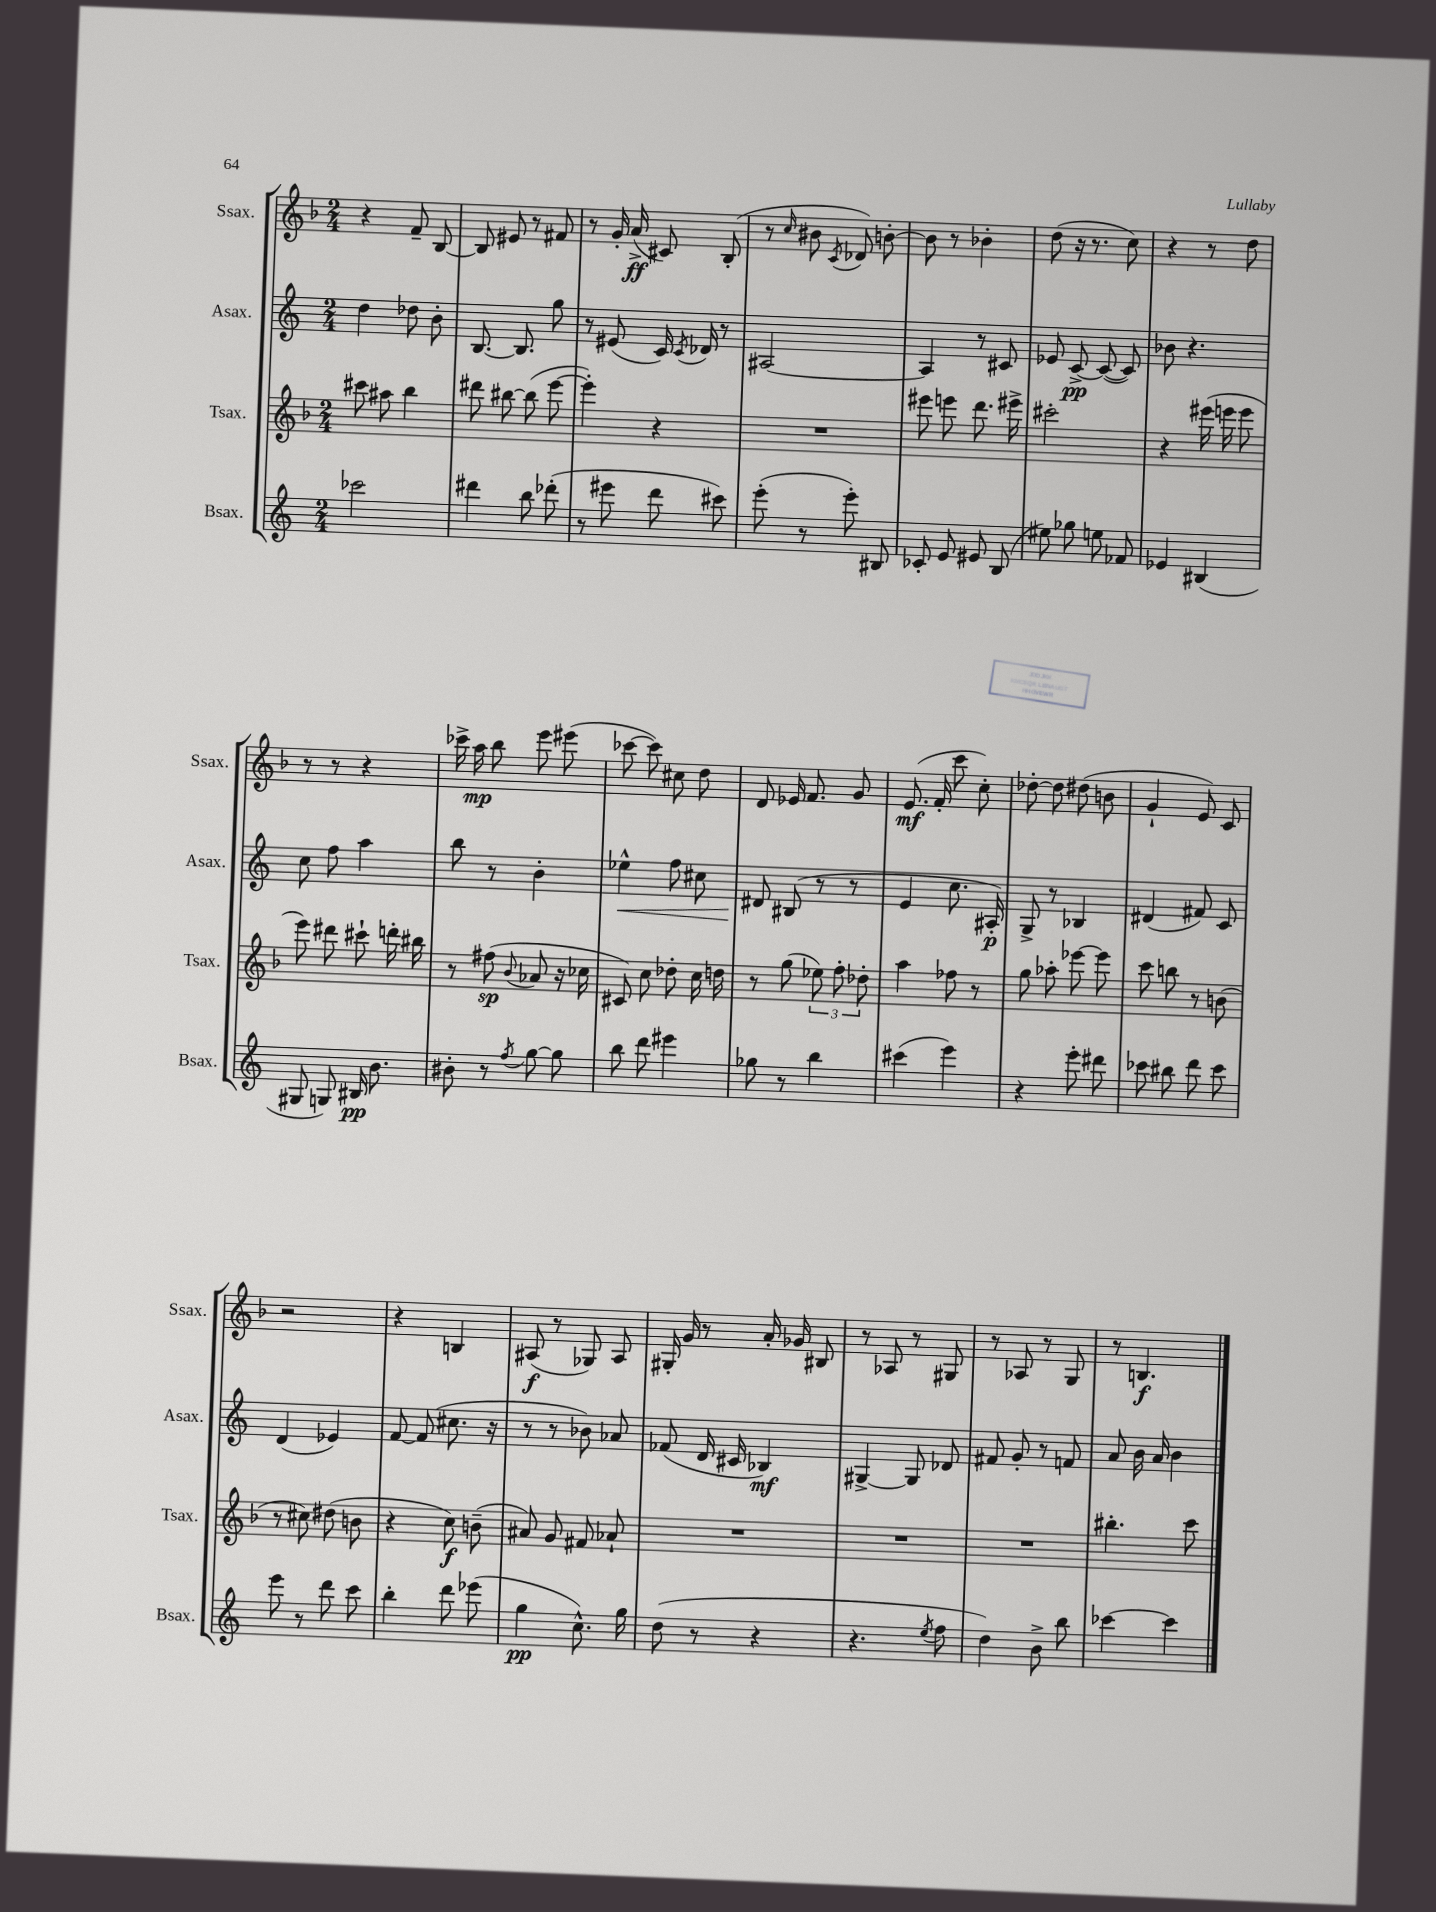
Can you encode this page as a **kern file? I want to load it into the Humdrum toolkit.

**kern	**kern	**kern	**kern
*staff4	*staff3	*staff2	*staff1
*clefG2	*clefG2	*clefG2	*clefG2
*k[]	*k[b-]	*k[]	*k[b-]
*M2/4	*M2/4	*M2/4	*M2/4
2ccc-\	8ccc#\	4dd\	4r
.	8aa#\	.	.
.	4bb-\	8dd-\	8f~/
.	.	8b'\	[8B-/
=	=	=	=
4ddd#\	8ddd#\	[8.B/	8B-/]
.	[8bb#\	.	8e#/
.	.	8.B/]	.
8bb\	(8bb#\]	.	8r
(8ddd-'\	[8eee\	8gg\	8f#/
=	=	=	=
8r	4eee'\])	8r	8r
8eee#\	.	(8e#/	16g'/
.	.	.	(16a^/
8ddd\	4r	16c/)	8c#/)
.	.	8qc/	.
.	.	16d-/	.
8ccc#\)	.	8r	(8B-'/
=	=	=	=
(8eee'\	2r	[2A#/	8r
.	.	.	16qqcc/
8r	.	.	8b#\
.	.	.	8qc/
8eee'\)	.	.	8d-/)
8B#/	.	.	[8b'\
=	=	=	=
8c-'/	8eee#\	4A#/]	8b\]
8e/	8eee\	.	8r
8e#/	8.ddd\	8r	4b-'\
(8B/	.	8c#/	.
.	16eee#^\	.	.
=	=	=	=
8ee#\)	2ccc#'\	8e-/	(8dd\
8gg-\	.	[8c^/	16r
.	.	.	8.r
8ee\	.	(8c/_	.
8f-/	.	8c/])	8cc\)
=	=	=	=
4e-/	4r	8b-\	4r
.	.	4.r	.
(4B#/	(16eee#\	.	8r
.	16eee\	.	.
.	8eee\	.	8dd\
=	=	=	=
8G#/	8eee\)	8cc\	8r
8G/)	8ddd#\	8ff\	8r
16B#/	8ccc#`\	4aa\	4r
8.b\	.	.	.
.	16ddd'\	.	.
.	16bb#\	.	.
=	=	=	=
8b#'\	8r	8bb\	16ccc-^\
.	.	.	16aa\
8r	(8ff#\	8r	8bb-\
8qff/	8qqb-/	.	.
[8gg\	8a-/	4b'\	8eee\
8gg\]	16r	.	(8eee#\
.	16cc-\	.	.
=	=	=	=
8bb\	8c#/)	4ee-^^\	[8ccc-\
8ddd\	8cc\	.	8ccc-\])
4eee#\	8dd-'\	8ff\	8cc#\
.	16cc\	8cc#\	8dd\
.	16dd\	.	.
=	=	=	=
8gg-\	8r	8d#/	8d/
8r	(8gg\	(8B#/	16e-/
.	.	.	8.f/
4bb\	12ee-\)	8r	.
.	12ff'\	.	.
.	.	8r	8g/
.	12dd-'\	.	.
=	=	=	=
(4ccc#\	4aa\	4e/	(8.e/
.	.	.	16f'/
4eee\)	8ff-\	8.cc\	8ccc\
.	8r	.	8cc'\)
.	.	16A#'/)	.
=	=	=	=
4r	8gg\	8G^/	[8dd-'\
.	8aa-'\	8r	8dd-\]
8eee'\	[8eee-\	4B-/	(8dd#\
8ddd#\	8eee-\]	.	8b\
=	=	=	=
8ccc-\	8ccc\	(4d#/	4g`/
8bb#\	8bb\	.	.
8ddd\	8r	8f#/)	8e/)
8ccc-\	(8b\	8c/	8c/
=	=	=	=
8eee\	8r	(4d/	2r
8r	8cc#\)	.	.
8ddd\	(8dd#\	4e-/)	.
8ccc\	8b\	.	.
=	=	=	=
4bb'\	4r	[8f/	4r
.	.	(8f/]	.
8ddd\	8cc\)	8.cc#\	4B/
(8eee-\	(8b~\	.	.
.	.	16r	.
=	=	=	=
4gg\	8a#/)	8r	(8A#/
.	8g/	8r	8r
8.cc^^\)	8f#/	8b-\)	8G-/)
.	8a-`/	8a-/	8A#/
16gg\	.	.	.
=	=	=	=
(8dd\	2r	(8f-/	16G#'/
.	.	.	16g/
8r	.	16d/	8r
.	.	16c#/	.
4r	.	4B-/)	16a'/
.	.	.	16g-/
.	.	.	8B#/
=	=	=	=
4.r	2r	[4G#^/	8r
.	.	.	8A-/
.	.	8G#/]	8r
8qee/	.	.	.
8ff\	.	8d-/	8G#/
=	=	=	=
4dd\)	2r	8f#/	8r
.	.	8g'/	8A-/
8b^\	.	8r	8r
8bb\	.	8f/	8G/
=	=	=	=
[4ccc-\	4.bb#'\	8a/	8r
.	.	16b\	4.B/
.	.	16a/	.
4ccc-\]	.	4b\	.
.	8ccc\	.	.
==	==	==	==
*-	*-	*-	*-
